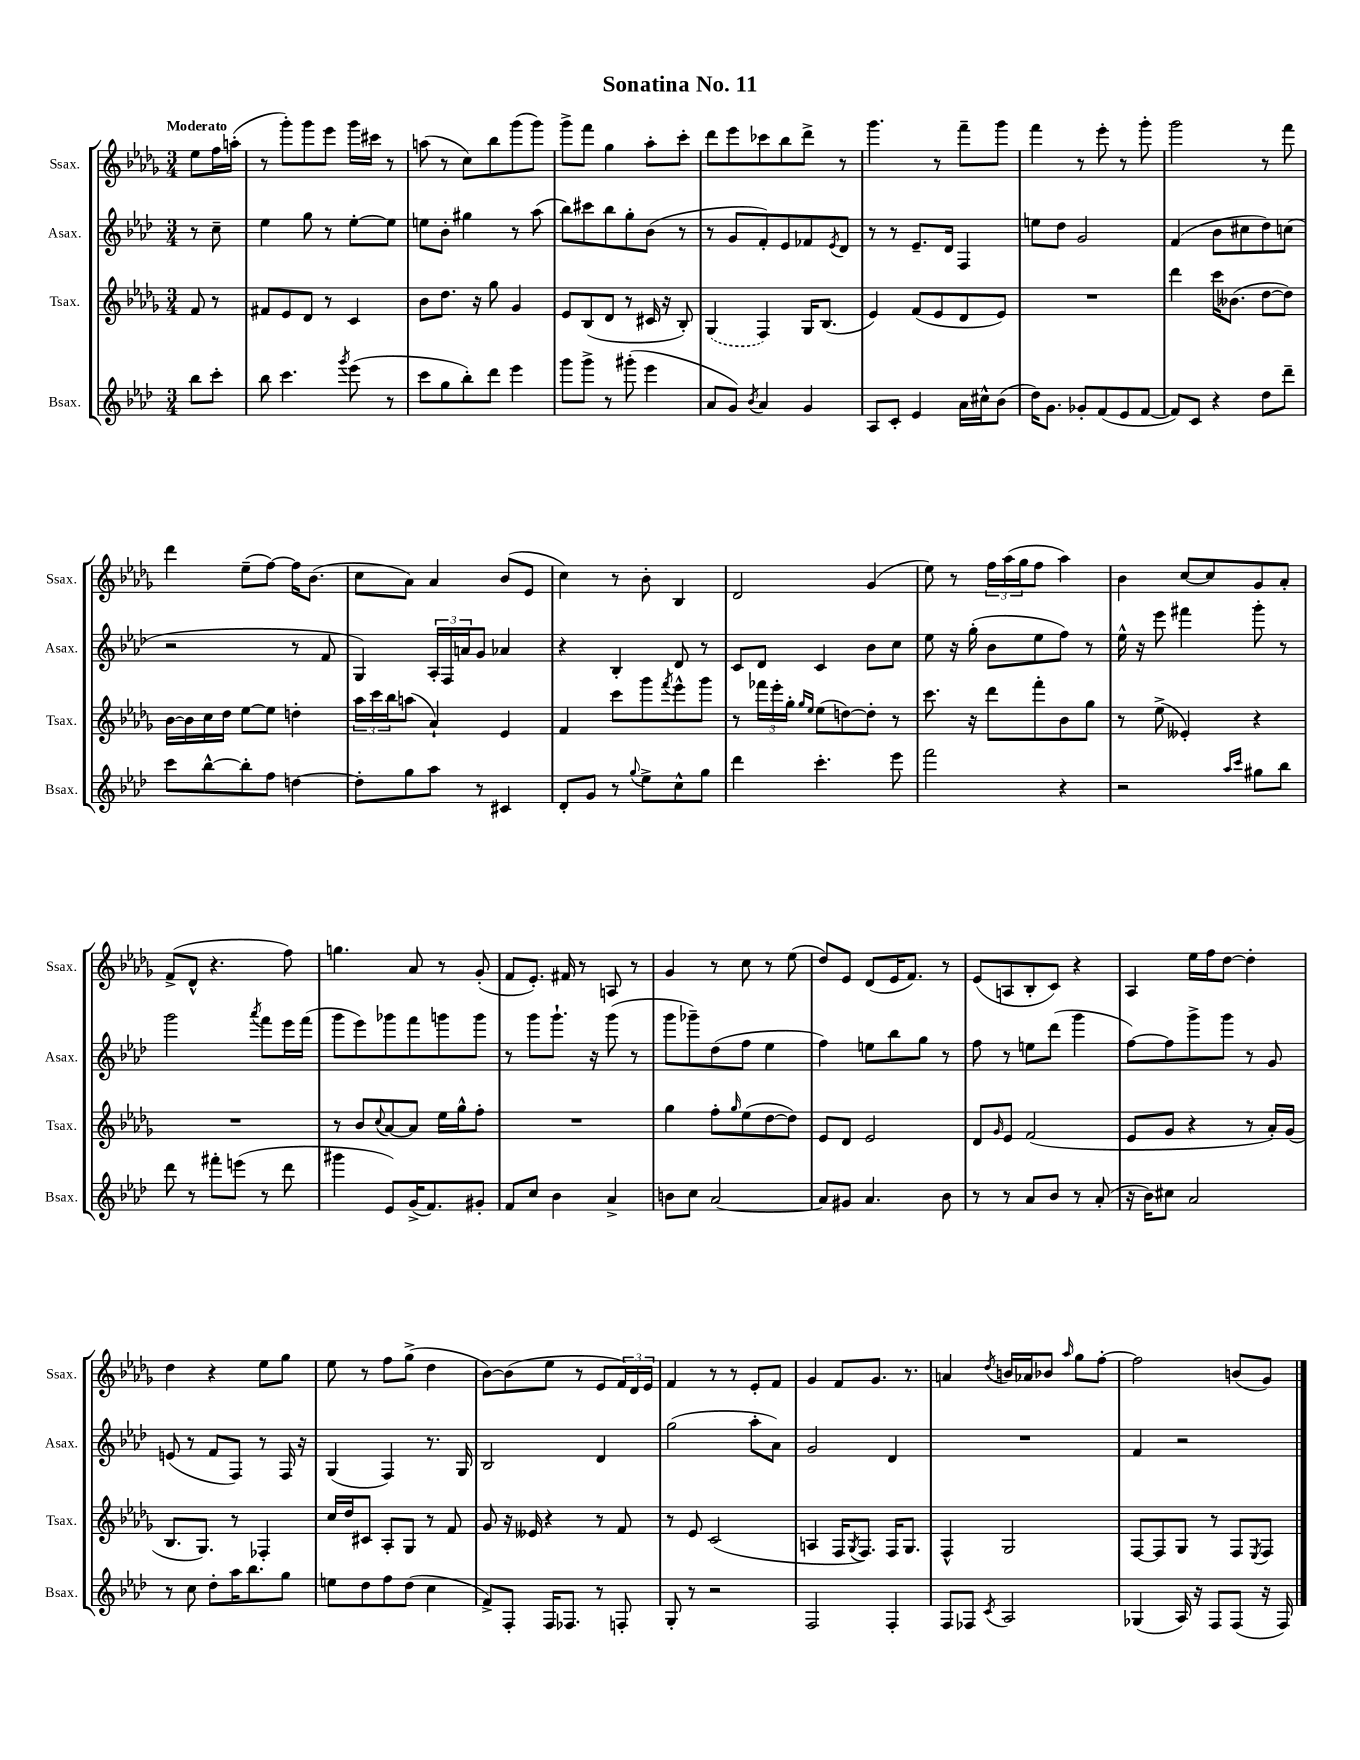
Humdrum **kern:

**kern	**kern	**kern	**kern
*part4	*part3	*part2	*part1
*staff4	*staff3	*staff2	*staff1
*I"Bsax.	*I"Tsax.	*I"Asax.	*I"Ssax.
*I'Bsax.	*I'Tsax.	*I'Asax.	*I'Ssax.
*clefG2	*clefG2	*clefG2	*clefG2
*k[b-e-a-d-]	*k[b-e-a-d-g-]	*k[b-e-a-d-]	*k[b-e-a-d-g-]
*M3/4	*M3/4	*M3/4	*M3/4
=	=	=	=
!	!	!	!LO:TX:a:B:t=Moderato
8bb-\L	8f/	8r	8ee-\L
8ccc'\J	8r	8cc~\	16ff\L
.	.	.	(16aan'\JJ
=1	=1	=1	=1
8bb-\	8f#X/L	4ee-\	8r
4.ccc\	8e-/	.	8ggg-'\L)
.	8d-/J	8gg\	8ggg-\
.	8r	8r	8eee-\J
8qggg/	.	.	.
(8eee-\	4c/	[8ee-'\L	16ggg-\LL
.	.	.	16ccc#X\JJ
8r	.	8ee-\J]	8r
=2	=2	=2	=2
8ccc\L	8b-\L	8een\L	(8aan\
8gg\	8.dd-\J	8b-'\J	8r
8bb-'\)	.	4gg#X\	8cc\L)
.	16r	.	.
8ddd-\J	8gg-\	.	8bb-\
4eee-\	4g-/	8r	(8ggg-\
.	.	(8aa-\	8ggg-\J)
=3	=3	=3	=3
8ggg\L	8e-/L	8bb-\L)	8ggg-^\L
8ggg^\J	(8B-/	8ccc#X\	8fff\J
8r	8d-/J	8bb-\	4gg-\
(8ggg#X'\	8r	8gg'\	.
4eee-\	16c#X/	(8b-\J	8aa-'\L
.	16r	.	.
.	8B-'/)	8r	8ccc'\J
=4	=4	=4	=4
8a-/L	(4G-/	8r	8ddd-\L
8g/J)	.	8g/L	8eee-\
8qb-/	.	.	.
4a-/	4F/)	8f'/)	8ccc-X\
.	.	8e-/	8bb-\
4g/	16G-/KL	8f-X/	8ddd-^\J
.	(8.B-/J	.	.
.	.	8qe-/	.
.	.	8d-/J	8r
=5	=5	=5	=5
8A-/L	4e-/)	8r	4.ggg-\
8c'/J	.	8r	.
4e-/	(8f/L	8.e-~/L	.
.	8e-/	.	8r
.	.	16d-/Jk	.
16a-\LL	8d-/	4F/	8fff~\L
16cc#X^^\J	.	.	.
(8b-\J	8e-/J)	.	8ggg-\J
=6	=6	=6	=6
16dd-\KL)	2.r	8een\L	4fff\
8.g\J	.	.	.
.	.	8dd-\J	.
8g-X'/L	.	2g/	8r
(8f/	.	.	8eee-'\
8e-/	.	.	8r
[8f/J	.	.	8ggg-'\
=7	=7	=7	=7
8f/L])	4ddd-\	(4f/	2ggg-\
8c/J	.	.	.
4r	16ccc\KL	8b-\L	.
.	(8.b--X\J	.	.
.	.	8cc#X\	.
8dd-\L	[8dd-\L	8dd-\)	8r
8ddd-~\J	8dd-\J])	(8ccn\J	8fff\
!!LO:LB:g=z
=8	=8	=8	=8
8ccc\L	[16b-\LL	2r	4ddd-\
.	16b-\]	.	.
[8bb-^^\	16cc\	.	.
.	16dd-\JJ	.	.
8bb-'\]	[8ee-\L	.	(8ee-~\L
8ff\J	8ee-\J]	.	[8ff\J)
[4ddn\	4ddn'\	8r	16ff\KL]
.	.	.	(8.b-\J
.	.	8f/	.
=9	=9	=9	=9
8dd'\L]	24aa-\LL	4G/)	8cc\L
.	24ccc\	.	.
.	24bb-\J	.	.
8gg\	(8aan\J	.	8a-\J)
8aa-\J	4a-`/)	24A-'/LL	4a-/
.	.	24F/	.
.	.	24an/J	.
8r	.	8g/J	.
4c#X/	4e-/	4a-X/	(8b-/L
.	.	.	8e-/J
=10	=10	=10	=10
8d-'/L	4f/	4r	4cc\)
8g/J	.	.	.
8r	8ccc\L	4B-'/	8r
8qqgg/	.	.	.
8ee-^\L	8ggg-\	.	8b-'\
.	8qfff/	.	.
8cc^^\	8eee-^^\	8d-/	4B-/
8gg\J	8ggg-\J	8r	.
=11	=11	=11	=11
4ddd-\	8r	8c/L	2d-/
.	24fff-X\LL	8d-/J	.
.	24eee-'\	.	.
.	24gg-'\JJ	.	.
.	16qqgg-/LL	.	.
.	16qqee-/JJ	.	.
4.ccc'\	(8ee-\L	4c/	.
.	[8ddn\)	.	.
.	8dd'\J]	8b-\L	(4g-/
8eee-\	8r	8cc\J	.
=12	=12	=12	=12
2fff\	8.ccc\	8ee-\	8ee-\)
.	.	16r	8r
.	16r	(16gg'\	.
.	8ddd-\L	8b-\L	24ff\LL
.	.	.	(24aa-\
.	.	.	24gg-\J
.	8fff'\	8ee-\	8ff\J
4r	8b-\	8ff\J)	4aa-\)
.	8gg-\J	8r	.
=13	=13	=13	=13
2r	8r	16ee-^^\	4b-\
.	.	16r	.
.	(8ee-^\	8eee-\	.
.	4e--X'/)	4fff#X\	[8cc/L
.	.	.	8cc/]
16qqaa-/LL	.	.	.
16qqccc/JJ	.	.	.
8gg#X\L	4r	8ggg'\	8g-/
8bb-\J	.	8r	8a-'/J
!!LO:LB:g=z
=14	=14	=14	=14
8ddd-\	2.r	2ggg\	(8f^/L
8r	.	.	8d-^^/J
8fff#X'\L	.	.	4.r
(8eeen\J	.	.	.
.	.	8qaaa-/	.
8r	.	8fff\L	.
8ddd-\	.	16eee-\L	8ff\)
.	.	(16fff\JJ	.
=15	=15	=15	=15
4ggg#X\	8r	8ggg\L	4.ggn\
.	8b-/L	8eee-\)	.
.	8qqcc/	.	.
8e-/L)	[8a-/	8ggg-X\	.
(16g^/K	8a-/J]	8fff\	8a-/
8.f/)	.	.	.
.	16ee-\LL	8gggn\	8r
.	16gg-^^\J	.	.
8g#X'/J	8ff'\J	8ggg\J	(8g-'/
=16	=16	=16	=16
8f/L	2.r	8r	8f/L
8cc/J	.	8ggg\L	8.e-'/J)
4b-\	.	8.ggg`\J	.
.	.	.	16f#X/
.	.	.	8r
.	.	16r	.
4a-^/	.	(8ggg\	8An/
.	.	8r	8r
=17	=17	=17	=17
8bn\L	4gg-\	8ggg\L	4g-/
8cc\J	.	8ggg-X~\)	.
[2a-/	8ff'\L	(8dd-\	8r
.	16qqgg-/	.	.
.	(8ee-\	8ff\J	8cc\
.	[8dd-\	4ee-\	8r
.	8dd-\J])	.	(8ee-\
=18	=18	=18	=18
8a-/L]	8e-/L	4ff\)	8dd-/L)
8g#X/J	8d-/J	.	8e-/J
4.a-/	2e-/	8een\L	(8d-/L
.	.	8bb-\	16e-/K
.	.	.	8.f/J)
.	.	8gg\J	.
8b-\	.	8r	8r
=19	=19	=19	=19
8r	8d-/L	8ff\	(8e-/L
.	16qqg-/	.	.
8r	8e-/J	8r	8An/
8a-/L	(2f/	8een\L	8B-'/
8b-/J	.	(8ddd-\J	8c/J)
8r	.	4ggg\	4r
(8a-'/	.	.	.
=20	=20	=20	=20
16r	8e-/L	[8ff\L)	4A-/
16b-\KL)	.	.	.
8cc#X\J	8g-/J	8ff\]	.
2a-/	4r	8ggg^\	16ee-\LL
.	.	.	16ff\J
.	.	8ggg\J	[8dd-\J
.	8r	8r	4dd-'\]
.	16a-'/LL)	8g/	.
.	(16g-/JJ	.	.
!!LO:LB:g=z
=21	=21	=21	=21
8r	8.B-/L	(8en/	4dd-\
8cc\	.	8r	.
.	8.G-/J)	.	.
8dd-'\L	.	8f/L	4r
16aa-\K	8r	8F/J)	.
8.bb-\	.	.	.
.	4F-X'/	8r	8ee-\L
8gg\J	.	16F/	8gg-\J
.	.	16r	.
=22	=22	=22	=22
8een\L	16cc/LL	(4G/	8ee-\
.	16dd-/J	.	.
8dd-\	8c#X/J	.	8r
8ff\	8A-'/L	4F/)	8ff\L
(8dd-\J	8G-/J	.	(8gg-^\J
4cc\	8r	8.r	4dd-\
.	8f/	.	.
.	.	16G/	.
=23	=23	=23	=23
8f^/L)	8g-/	2B-/	[8b-\L)
8F'/J	16r	.	(8b-\]
.	16e--X/	.	.
16F/KL	4r	.	8ee-\J
8.F-X/J	.	.	.
.	.	.	8r
8r	8r	4d-/	8e-/L
8Fn'/	8f/	.	24f/L)
.	.	.	24d-/
.	.	.	24e-/JJ
=24	=24	=24	=24
8G'/	8r	(2gg\	4f/
8r	8e-/	.	.
2r	(2c/	.	8r
.	.	.	8r
.	.	8aa-'\L	8e-'/L
.	.	8a-\J)	8f/J
=25	=25	=25	=25
2F/	4An/	2g/	4g-/
.	16F/KL	.	8f/L
.	8qG-/	.	.
.	8.F/J)	.	.
.	.	.	8.g-/J
4F'/	16F/KL	4d-/	.
.	8.G-/J	.	8.r
=26	=26	=26	=26
8F/L	4F^^/	2.r	4an/
8F-X/J	.	.	.
8qc/	.	.	8qdd-/
2A-/	2G-/	.	16bn/LL
.	.	.	16a-X/J
.	.	.	8b-X/J
.	.	.	16qqaa-/
.	.	.	8gg-\L
.	.	.	[8ff'\J
=27	=27	=27	=27
(4G-X/	[8F/L	4f/	2ff\]
.	8F/]	.	.
16A-/)	8G-/J	2r	.
16r	.	.	.
8F/L	8r	.	.
(8F/J	8F/L	.	(8bn/L
.	8qE-/	.	.
16r	8F/J	.	8g-/J)
16F/)	.	.	.
==	==	==	==
*-	*-	*-	*-
